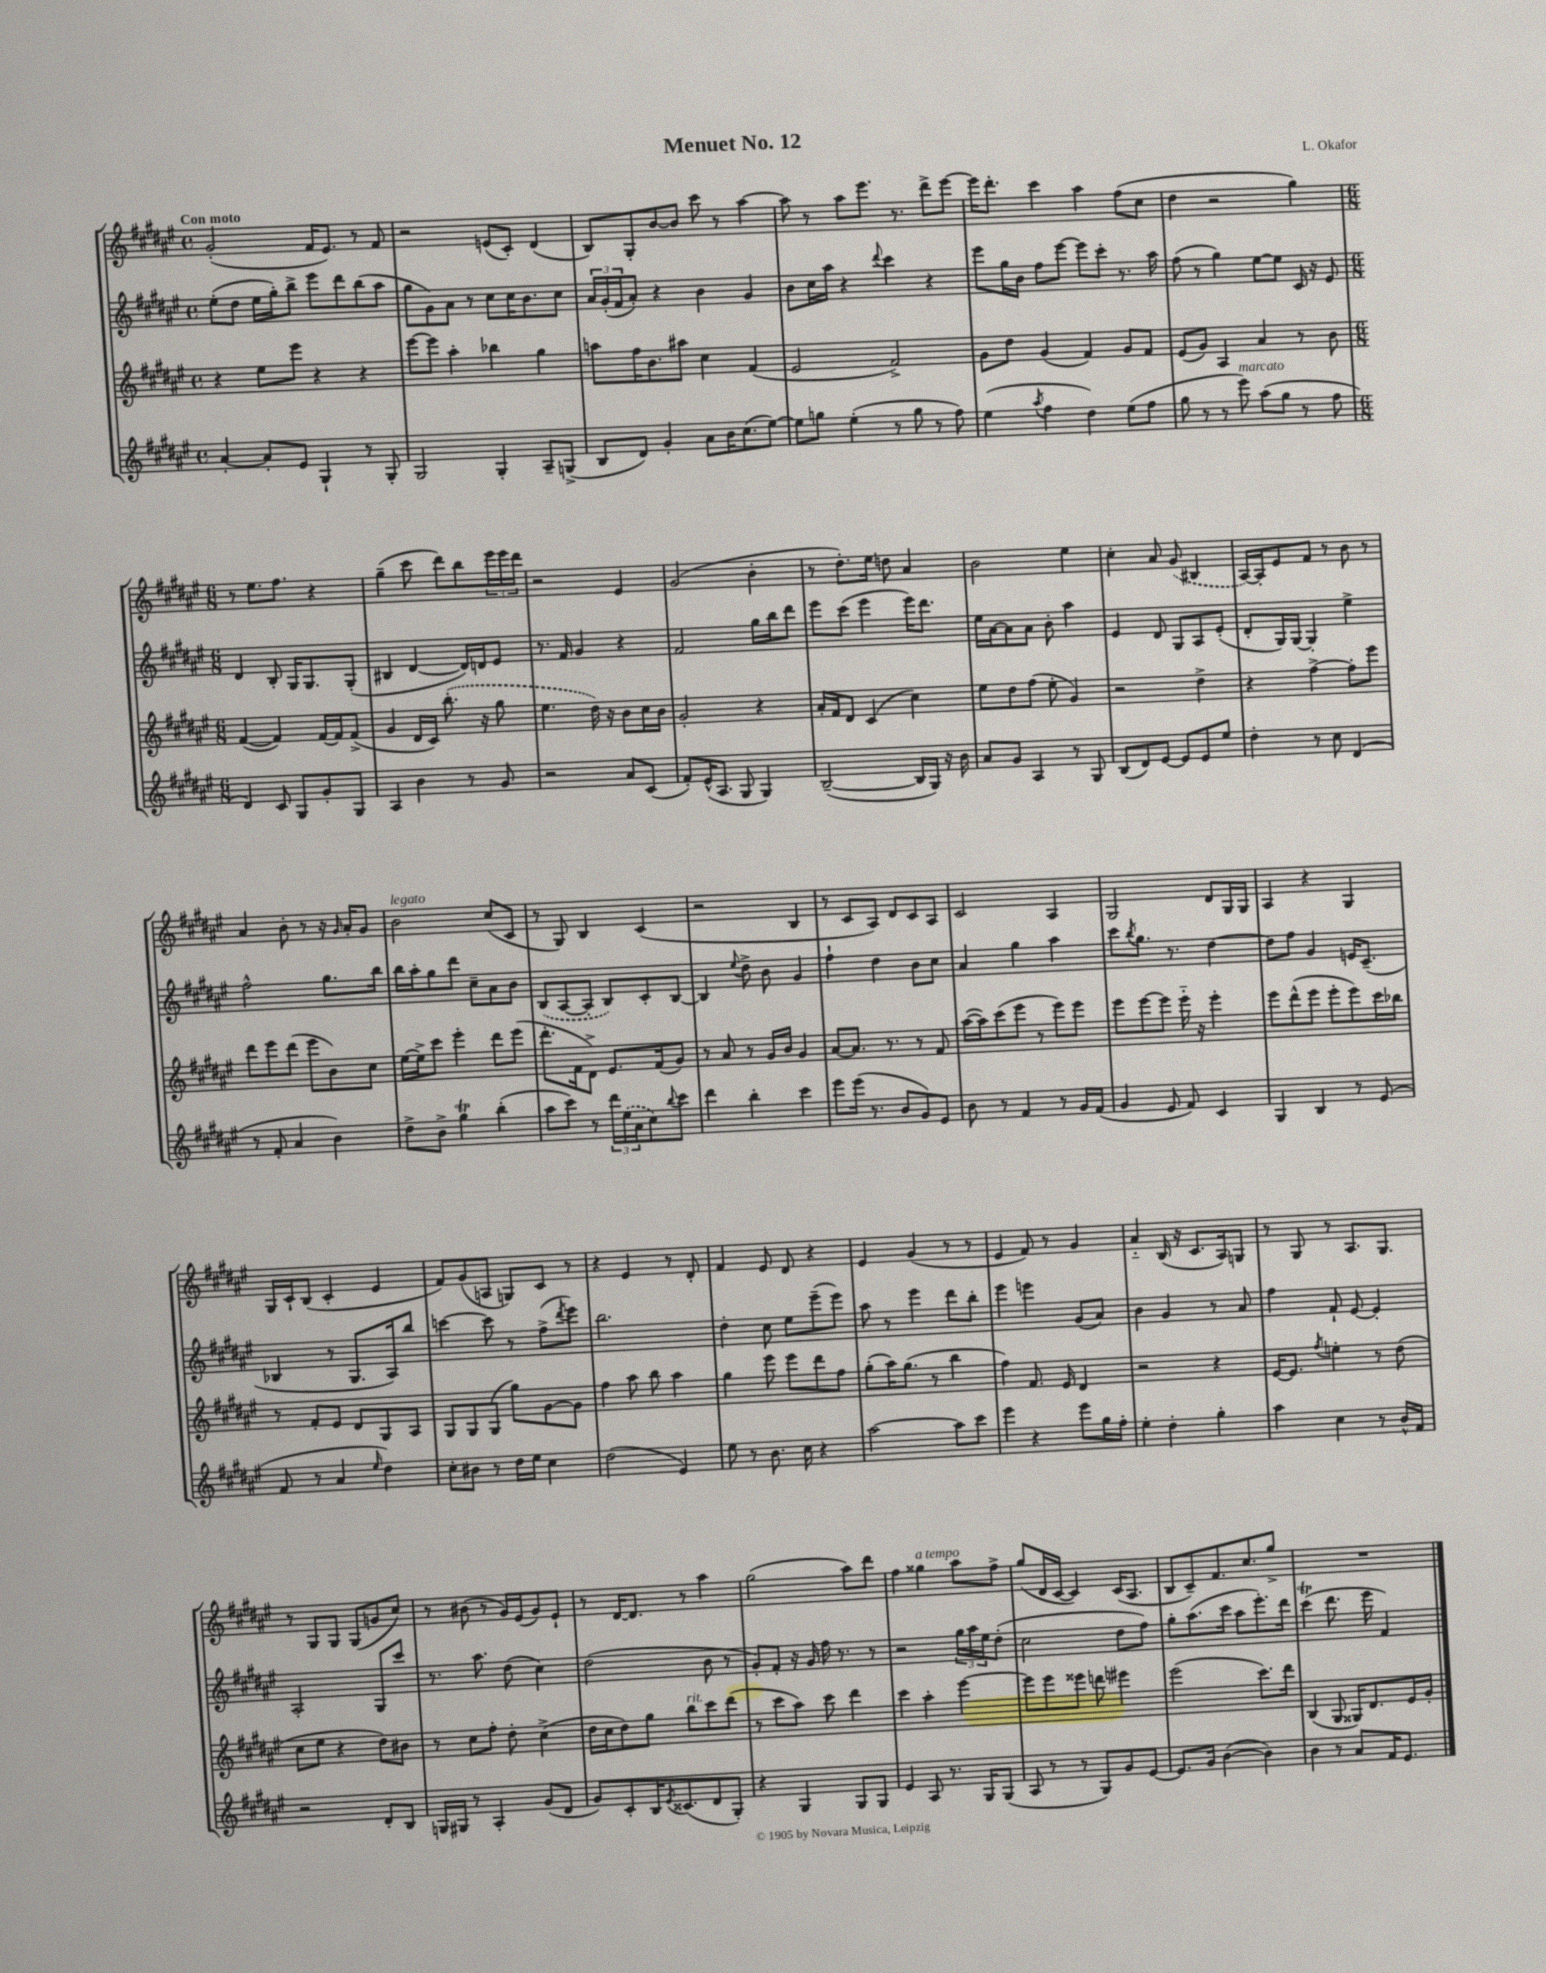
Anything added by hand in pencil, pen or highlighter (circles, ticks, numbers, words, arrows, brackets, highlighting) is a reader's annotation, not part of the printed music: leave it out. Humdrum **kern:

**kern	**kern	**kern	**kern
*staff4	*staff3	*staff2	*staff1
*clefG2	*clefG2	*clefG2	*clefG2
*k[f#c#g#d#a#e#]	*k[f#c#g#d#a#e#]	*k[f#c#g#d#a#e#]	*k[f#c#g#d#a#e#]
*M4/4	*M4/4	*M4/4	*M4/4
*met(c)	*met(c)	*met(c)	*met(c)
[4a#'	4r	(8ee#'	(2g#'
.	.	8dd#	.
8a#']	8ee#	16ee#	.
.	.	16gg#')	.
8e#	8eee#	8bb^	.
4G#`	4r	8eee#	16f#
.	.	.	8.e#)
.	.	8ddd#	.
8r	4r	(8bb	8r
8G#'	.	8aa#	8f#
=	=	=	=
2G#	[8eee#	8gg#	2r
.	8eee#]	8g#)	.
.	4aa#'	8a#	.
.	.	8r	.
4G#'	4bb-	8cc#	(8e
.	.	16cc#	8c#')
.	.	8.b	.
8A#~	4gg#	.	(4d#
(8G^	.	8cc#	.
=	=	=	=
8B	8aa	24a#	8B)
.	.	(24g#'	.
.	.	24f#	.
8d#)	16ff#	8a#')	8G#'
.	8.b	.	.
4g#'	.	4r	[8b
.	8aa#	.	8b]
8a#	4cc#	4b	8ccc#
16b	.	.	8r
(8.cc#	.	.	.
.	(4f#	4g#	[4aa#
[8ee#)	.	.	.
=	=	=	=
8ee#]	2e#	8b	8aa#]
8gg	.	16cc#	8r
.	.	16aa#	.
(4ee#'	.	4r	8aa#
.	.	.	8.eee#
.	.	8qqddd#	.
8r	2f#^)	4ccc#	.
.	.	.	8.r
8gg	.	.	.
8r	.	4r	8ddd#^
8ff#)	.	.	[8eee#
=	=	=	=
(4ee#	8g#	8eee#	16eee#]
.	.	.	8.ddd#'
.	8dd#	16gg#	.
.	.	16b	.
8qaa#	.	.	.
4ff#	(4g#	8ff#	4ccc#
.	.	[8eee#	.
4dd#)	4f#)	8eee#]	4aa#
.	.	8ccc#'	.
(8ee#	8g#	8.r	(8ff#
8ff#	8f#	.	8cc#
.	.	16aa#	.
=	=	=	=
8gg#	(8e#	(8ff#	4dd#
8r	8g#)	8r	.
8r	4A#	4gg#)	2r
8eee#)	.	.	.
(8aa#	4a#	[8ee#	.
8gg#	.	8ee#]	.
8r	8r	16c#	4gg#)
.	.	16r	.
8ff#	8b	8e#	.
=	=	=	=
*M6/8	*M6/8	*M6/8	*M6/8
4d#)	([4f#	4d#	8r
.	.	.	8.ee#
8c#	4f#])	8B'	.
.	.	.	8.ff#
8G#	.	16G#	.
.	.	8.G#	.
8g#'	[16f#	.	4r
.	16f#]	.	.
8G#	(8f#^	(8G#'	.
=	=	=	=
4A#	4g#	4B#	(4gg#~
4b	16d#	[4d#	8ccc#
.	16c#)	.	.
.	(8.bb'	.	8ddd#)
8r	.	16d#])	8bb
.	16r	16d	.
8g#	8gg#	8e#	24eee#
.	.	.	24eee#
.	.	.	24ddd#
=	=	=	=
2r	4.ee#	8.r	2r
.	.	16f#	.
.	.	4g#	.
.	16dd#)	.	.
.	16r	.	.
8a#	8b	4r	4e#
(8c#	16cc#	.	.
.	16b	.	.
=	=	=	=
8f#')	2g#'	2f#	(2g#
(16e#^^	.	.	.
8.A#	.	.	.
8G#	.	.	.
4G#)	4r	16gg#	4b'
.	.	16bb	.
.	.	8ddd#	.
=	=	=	=
([2B~	16a#'	8eee#	8r
.	16f#	.	.
.	8d#	(8ccc#	8.dd#')
.	(4c#	4eee#	.
.	.	.	16ee#
.	.	.	8dd
16B]	4cc#)	16eee#)	4a#
16G#)	.	8.ddd#	.
16r	.	.	.
16b	.	.	.
=	=	=	=
8a#	8ee#	16ee#	2b
.	.	[16a#	.
8g#	8dd#	8a#]	.
4A#	(8ff#	8a#	.
.	8ee#'	8b'	.
8r	4g#)	4aa#	4ee#
8G#	.	.	.
=	=	=	=
(8B	2r	4e#	4cc#'
8d#)	.	.	.
[8e#	.	8d#	8a#
8e#]	.	8G#	(8g#
8e#	4dd#^	8A#	4B#
8ee#	.	(8e#'	.
=	=	=	=
4dd#'	4r	8d#'	[16A#)
.	.	.	16A#']
.	.	16G#)	8e#
.	.	[16G#	.
8r	[4ff#^	4G#']	8f#
8cc#	.	.	8r
(4d#	8ff#']	4ee#^	8b
.	8eee#	.	8r
=	=	=	=
8r	8ddd#	2ff#^^	4a#
8f#'	8eee#	.	.
4a#	(8ddd#	.	8b'
.	8eee#	.	8r
4b)	8b)	8.gg#	16r
.	.	.	16qqg#
.	.	.	16a#'
.	8cc#	.	8g#
.	.	16bb	.
=	=	=	=
8dd#^	[16ee#	16bb	2b
.	16ee#^]	16aa#'	.
8b^	8ccc#	8gg#	.
4gg#	4eee#'	8ddd#	.
.	.	8cc#~	.
(4bb'	8ddd#	8a#	(8cc#
.	(8eee#	8b	8c#
=	=	=	=
8aa#	8.ddd#'	(8B	8r
8ccc#)	.	[8A#	8G#)
.	16f#	.	.
8r	8d#^)	8A#']	4B
24ddd#	8.e#	8B)	.
(24ee#	.	.	.
24a#	.	.	.
8cc#)	.	8c#'	(4c#
.	(16f#	.	.
8qqbb	.	.	.
8ccc#	8g#)	[8B	.
=	=	=	=
4ddd#	8r	4B]	2r
.	8a#	.	.
.	.	8qqee#	.
4bb'	8r	8dd#^	.
.	16g#	8b	.
.	16b	.	.
4ccc#	4g#	4g#	4B
=	=	=	=
8eee#	[8a#	4ff#`	8r
(16eee#	8.a#]	.	8c#
8.r	.	.	.
.	.	4dd#	8A#)
.	8.r	.	.
8b	.	.	8d#
8g#)	8r	8b	8c#
8e#	8f#	8cc#	8A#
=	=	=	=
8b	([16aa#	4a#	2c#
.	16aa#])	.	.
8r	(8ccc#	.	.
4f#	8eee#	4gg#	.
.	8r	.	.
8r	8eee#)	4aa#	4A#
16g#	8eee#	.	.
(16f#	.	.	.
=	=	=	=
4g#	8eee#	8ccc#	2G#
.	.	8qbb	.
.	[8eee#	8.gg#	.
8e#	8eee#]	.	.
.	.	8.r	.
8f#)	16eee#'~	.	.
.	16r	.	.
4c#	4eee#'	[4dd#	8d#
.	.	.	16G#
.	.	.	16G#
=	=	=	=
4G#	8eee#	8dd#]	4A#
.	(8ddd#^^	8ff#	.
4B	8eee#	4g#	4r
.	8eee#'	.	.
8r	8eee#)	16e	4G#
.	.	(8.c#~	.
(8e#	16ccc#	.	.
.	16bb-	.	.
=	=	=	=
8f#	8r	4B-	16G#
.	.	.	16c#`
8r	8f#'	.	(8B
4a#	8e#	8r	4c#'
.	8d#	8.G#	.
16qqee#	.	.	.
4dd#)	8G#	.	4e#
.	.	16A#)	.
.	8A#	8bb	.
=	=	=	=
8cc#'	8G#	[4ccc	8f#)
8b#	8G#	.	(8g#
8r	(8G#	8ccc]	8A
16dd#	8gg#)	8r	8G)
16ee#	.	.	.
4cc#	[8g#	(8ff#^	8c#
.	.	8qddd#	.
.	8g#]	8eee#)	8r
=	=	=	=
(2dd#	4ff#	2.bb	4r
.	8aa#	.	4e#
.	8bb	.	.
4e#)	4aa#	.	8r
.	.	.	8d#'
=	=	=	=
8ee#	4gg#	4dd#'	4f#
8r	.	.	.
8.b	8eee#	8cc#	8e#
.	8eee#	8ee#	8d#
16cc#	.	.	.
4r	8ddd#	(8eee#~	4r
.	8ff#	8eee#)	.
=	=	=	=
[2aa#	(8gg#'	8aa#	4e#
.	16aa#)	8r	.
.	(8.gg#	.	.
.	.	4eee#	(4g#
.	8r	.	.
8aa#]	4bb	8ddd#	8r
8ccc#	.	8bb'	8r
=	=	=	=
4eee#	4ff#)	4eee#	4e#
4r	8.f#	4eee	8f#)
.	.	.	8r
.	16e#	.	.
8eee#	4d#	(8g#	4g#
16gg#	.	8a#)	.
16ff#'	.	.	.
=	=	=	=
4ee#'	2r	4b	4a#'~
4dd#'	.	4g#	(16B
.	.	.	16r
.	.	.	8.c#
4gg#'	4r	8r	.
.	.	.	16A#)
.	.	8a#	8G
=	=	=	=
4aa#	[16e#	4ff#	8r
.	8.e#]	.	.
.	.	.	8G#
.	8qff#	.	.
4cc#	4ee'	8f#`	8r
.	.	[8e#	8.A#
8r	8r	4e#']	.
.	.	.	8.G#
16b^^	(8dd#	.	.
16f#	.	.	.
=	=	=	=
2r	8cc#	2A#'	8r
.	8ee#	.	8G#
.	4r	.	8G#
.	.	.	(8G#
8d#'	8dd#)	8G#	8g
8B	8b#	8ccc#	8cc#)
=	=	=	=
16G	8r	8.r	8r
16G#	.	.	.
8r	8cc#	.	(8b#
.	.	8.aa#	.
4A#'	8ff#'	.	8r
.	8dd#'	(8dd#	16g#)
.	.	.	(16e#
(8g#	(4cc#^	4cc#)	8g#)
8d#	.	.	8e#`
=	=	=	=
8g#)	16dd#	(2dd#	8r
.	16cc#	.	.
8c#'	8dd#)	.	[16d#
.	.	.	8.d#]
16B	8gg#	.	.
8qe#	.	.	.
(8.c##	.	.	.
.	8bb	.	8r
8d#	8ccc#	8b	4aa#
8G#')	(8ddd#	8r	.
=	=	=	=
4r	8r	8g#')	(2gg#
.	8ccc#	8f#'	.
4G#	8aa#)	16r	.
.	.	16g#	.
.	8ccc#	16ff#	.
.	.	8.r	.
8G#	4ddd#	.	8aa#)
8G#	.	8r	8ddd#
=	=	=	=
4e#	4ccc#	2r	4ff#
8A#	4aa#'	.	4gg##
8.r	.	.	.
.	[4eee#	24gg#	8aa#
.	.	24aa#	.
16G#	.	.	.
.	.	24ee#	.
(8G#	.	(8dd#'	8ff#^
=	=	=	=
8A#	8eee#]	2cc#	(8gg#
8r	8eee#	.	16d#
.	.	.	[16c#
8r	8eee##	.	4c#])
8G#)	8ddd	.	.
8g#	4eee#	8dd#	(16c#
.	.	.	8.A#
[8e#	.	8ff#)	.
=	=	=	=
8.e#]	(2eee#	8gg#'	8B
.	.	(8.aa#	8c#~)
16g#	.	.	.
([4b	.	.	8.f#
.	.	16ccc#	.
.	.	8aa#	.
.	.	.	8.cc#
4b])	8.ccc#)	8.eee#')	.
.	.	.	8gg#^
.	16ddd#	16ddd#	.
=	=	=	=
4b	(4B	(4ccc#	2.r
8r	8G#	8.ddd#	.
8a#	16G##)	.	.
.	8.d#	16eee#	.
16f#	.	4f#)	.
8.e#	.	.	.
.	16e#	.	.
.	16g#'	.	.
==	==	==	==
*-	*-	*-	*-
